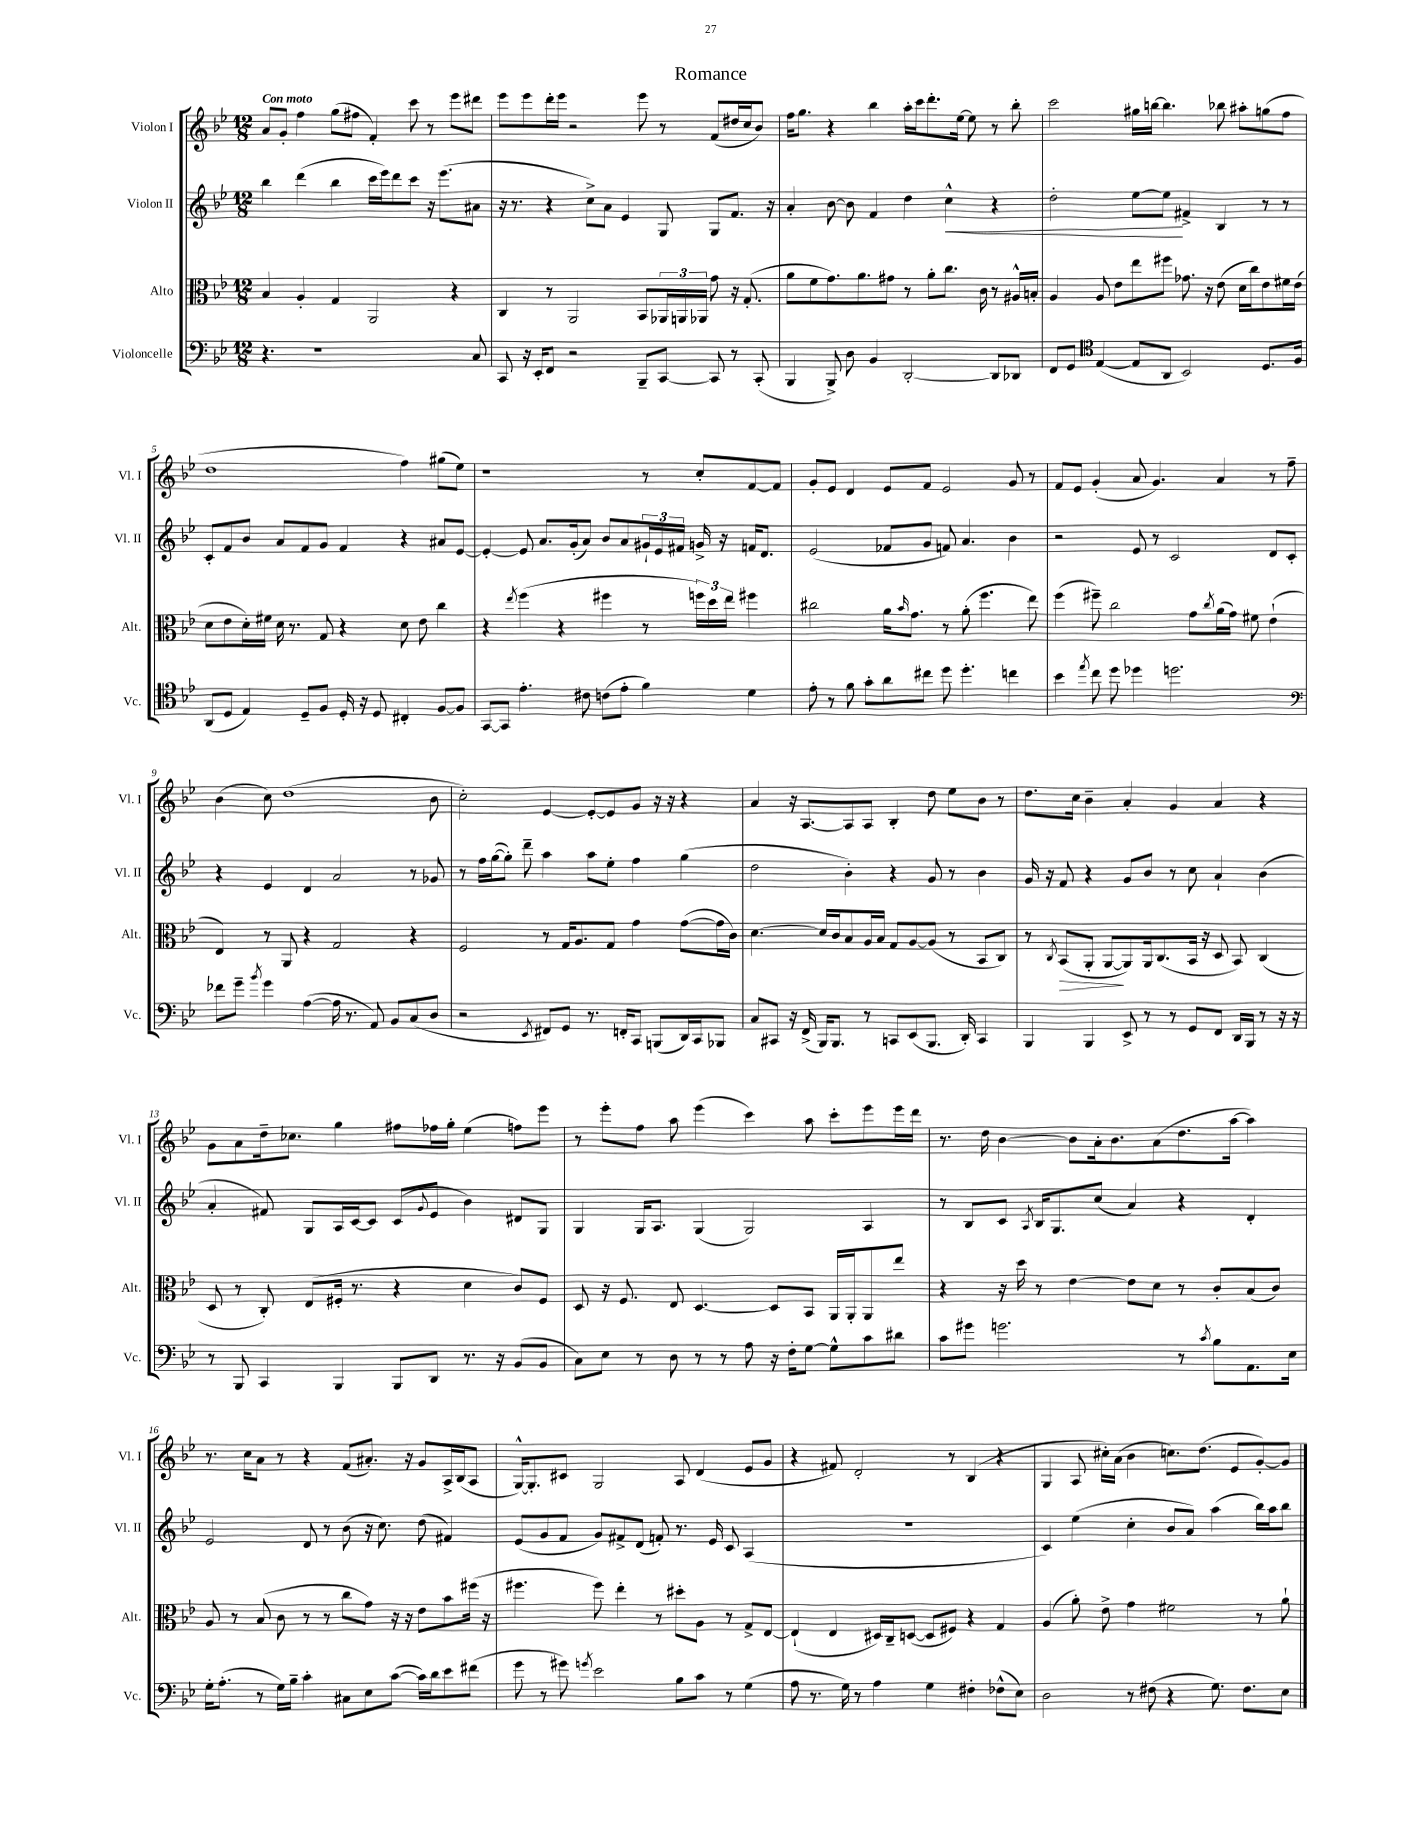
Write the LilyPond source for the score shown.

\header { title = "Romance" }
<<
\new StaffGroup <<
\new Staff = "s0" \with { instrumentName = "Violon I" shortInstrumentName = "Vl. I" } {
    \clef treble \key bes \major \numericTimeSignature \time 12/8 \tempo "Con moto"
    a'8 g'8-. f''4 g''8( fis''8 f'4-.) c'''8 r8 ees'''8 dis'''8 |
    ees'''8 ees'''8 d'''16-. ees'''16 r2 ees'''8 r8 f'8( dis''16 c''16 bes'8) |
    f''16 g''8. r4 bes''4 a''16-. c'''16 d'''8.-. ees''16~ ees''8 r8 bes''8-. |
    c'''2 gis''16 b''16~ b''4. bes''8 ais''8-. g''8( f''8 |
    d''1 f''4) gis''8( ees''8) |
    r1 r8 c''8-. f'8~ f'8 |
    g'8-. ees'8 d'4 ees'8 f'8 ees'2 g'8 r8 |
    f'8 ees'8 g'4-.( a'8 g'4.) a'4 r8 f''8-- |
    bes'4( c''8) d''1( bes'8 |
    c''2-.) ees'4~ ees'8~-. ees'8 g'8 r16 r16 r4 |
    a'4 r16 a8.~ a8 a8 bes4-. d''8 ees''8 bes'8 r8 |
    d''8. c''16 bes'4-- a'4-. g'4 a'4 r4 |
    g'8 a'8 d''16-- ces''8. g''4 fis''8 fes''16 g''16-. ees''4( f''8) ees'''8 |
    r8 ees'''8-. f''8 a''8 ees'''4( c'''4) a''8 c'''8-. ees'''8 ees'''16 d'''16 |
    r8. d''16 bes'4~ bes'8 a'16-. bes'8. a'8( d''8. a''16~ a''4) |
    r8. c''16 a'8 r8 r4 f'8( ais'8.-.) r16 g'8 a16-> bes16( a8 |
    g16~-^) g8.-. cis'8 g2 a8 d'4( ees'8 g'8 |
    r4 fis'8) d'2-. r8 bes4( r4 |
    g4 a8 cis''16-.) a'16( bes'4 c''8.) d''8.( ees'8 g'8~-.) g'8 \bar "|." |
}
\new Staff = "s1" \with { instrumentName = "Violon II" shortInstrumentName = "Vl. II" } {
    \clef treble \key bes \major \numericTimeSignature \time 12/8
    bes''4 d'''4( bes''4 c'''16 ees'''16) d'''8 c'''8 r16 ees'''8.( ais'8 |
    r16 r8. r4 c''8->) a'8 ees'4 g8 g8 f'8. r16 |
    a'4-. bes'8~ bes'8 f'4 d''4 c''4-^\< r4 |
    d''2-. ees''8~ ees''8\! fis'4-> bes4 r8 r8 |
    c'8-. f'8 bes'8 a'8 f'8 g'8 f'4 r4 ais'8 ees'8~ |
    ees'4~-. ees'8 a'8. g'16-.( a'8) bes'8 a'8 \tuplet 3/2 { gis'16-! ees'16 fis'16 } g'16-> r16 f'16 d'8. |
    ees'2( fes'8 g'8 f'8) a'4. bes'4 |
    r2 ees'8 r8 c'2 d'8 c'8-. |
    r4 ees'4 d'4 a'2 r8 ges'8 |
    r8 f''16 g''16~( g''8-.) d'''8-- a''4 a''8 ees''8-. f''4 g''4( |
    d''2 bes'4-.) r4 g'8 r8 bes'4 |
    g'16 r16 f'8 r4 g'8 bes'8 r8 c''8 a'4-! bes'4( |
    a'4-. fis'8) g8 a16 c'16~ c'8 c'8( \appoggiatura { g'8 } ees'8 bes'4) dis'8 g8 |
    g4 g16 a8. g4( g2) a4 |
    r8 bes8 c'8 \acciaccatura { a8 } bes16 g8. c''8( a'4) r4 d'4-. |
    ees'2 d'8 r8 bes'8( r16 c''8.) d''8( fis'4) |
    ees'8( g'8 f'8 g'8) fis'8-> d'8( f'8-.) r8. ees'16 c'8 a4( |
    R1. |
    c'4) ees''4( c''4-. bes'8 a'8) a''4( bes''16) a''16 bes''8 \bar "|." |
}
\new Staff = "s2" \with { instrumentName = "Alto" shortInstrumentName = "Alt." } {
    \clef alto \key bes \major \numericTimeSignature \time 12/8
    bes4 a4-. g4 a,2 r4 |
    c4 r8 a,2 bes,8 \tuplet 3/2 { aes,16 a,16 aes,16 } g'8 r16 g8.-.( |
    a'8 f'8 g'8.) a'8. gis'8 r8 a'8-. c''8. c'16 r8 ais16-^ b16-. |
    a4 a8 ees'8 ees''8 fis''8 ges'8. r16 ees'8( d'16 c''16) ees'8 fis'16 ees'16( |
    d'8 ees'8 d'16-.) fis'16 d'16 r8. g8 r4 d'8 ees'8 c''4 |
    r4 \acciaccatura { ees''8 } f''4( r4 fis''4 r8 \tuplet 3/2 { f''16) d''16 ees''16 } fis''4 |
    cis''2 a'16 \grace { bes'16 } g'8. r8 a'8-.( f''4. ees''8) |
    f''4( fis''8--) c''2 g'8 \acciaccatura { c''8 } a'16( g'16) fis'8 ees'4-!( |
    ees4) r8 a,8 r4 g2 r4 |
    f2 r8 g16 a8. g8 g'4 g'8~( g'16 c'16) |
    d'4.~ d'16 c'16 bes8 a16 bes16 g8 a8~ a8( r8 bes,8 c8) |
    r8 \acciaccatura { c8 } bes,8\>( a,8-. a,8~\! a,8) a,16 c8.( bes,16 r16 d8 bes,8) c4( |
    d8 r8 c8-.) ees8( fis16-. r8. r4 d'4 c'8) fis8 |
    d8 r16 f8. ees8 d4.~ d8 bes,8 a,16 a,16-. a,8 ees''8 |
    r4 r16 d''16 r8 ees'4~ ees'8 d'8 r8 c'8-. bes8( c'8) |
    a8 r8 bes8( c'8 r8 r8 c''8 g'8) r16 r16 ees'8 bes'8 fis''16( r16 |
    fis''4. fis''8) ees''4-. r8 dis''8-. a8 r8 g8-> ees8~ |
    ees4-!( ees4 dis16) c16-- d8~( d8 fis8) r4 g4 |
    a4( a'8-.) ees'8-> g'4 fis'2 r8 a'8-! \bar "|." |
}
\new Staff = "s3" \with { instrumentName = "Violoncelle" shortInstrumentName = "Vc." } {
    \clef bass \key bes \major \numericTimeSignature \time 12/8
    r4. r1 c8 |
    c,8 r16 ees,16-. f,8 r2 bes,,8-- c,8~ c,8 r8 c,8-.( |
    bes,,4 bes,,8->) d8 bes,4 d,2~-. d,8 des,8 |
    f,8 g,8 \clef tenor ees4~( ees8 a,8 bes,2) d8. f16 |
    a,8( d8 ees4) d8-- f8 d16-. r16 d8 cis4-. f8~ f8 |
    g,8~ g,8 ees'4.-. cis'8 c'8( ees'8-. f'4) d'4 |
    ees'8-. r8 f'8 g'8-. a'8 cis''8 d''8 d''4.-. c''4 |
    bes'4 \acciaccatura { ees''8 } c''8 d''8 des''4 d''2. |
    \clef bass fes'8 g'8-- \acciaccatura { bes'8 } g'4 a4~( a16 r8. a,8) bes,8 c8( d8 |
    r2 \acciaccatura { ees,8 } fis,8) g,8 r8. f,16-. c,8 b,,8( d,16) c,16 bes,,8 |
    c8 cis,8 r16 f,16->( bes,,16) bes,,8. r8 c,8 ees,8( bes,,8. d,16-.) c,4 |
    bes,,4 bes,,4 ees,8-> r8 r8 g,8 f,8 d,16 bes,,16 r8 r16 r16 |
    r8 bes,,8 c,4 bes,,4 bes,,8 d,8 r8. r16 bes,8( bes,8 |
    c8) ees8 r8 d8 r8 r8 a8 r16 f16-. g8~ g8-^ c'8 dis'8 |
    c'8 gis'8 g'2. r8 \acciaccatura { c'8 } bes8 a,8. ees16 |
    g16-. a8.-.( r8 g16) bes16-- c'4-. cis8 ees8 c'8~( c'16) d'16 ees'8 fis'8( |
    g'8 r8 gis'8) \acciaccatura { g'8 } ees'2 bes8 c'8 r8 g4( |
    a8 r8. g16) r8 a4 g4 fis4-. fes8-^( ees8) |
    d2 r8 fis8( r4 g8.) fis8. ees8 \bar "|." |
}
>>
>>
